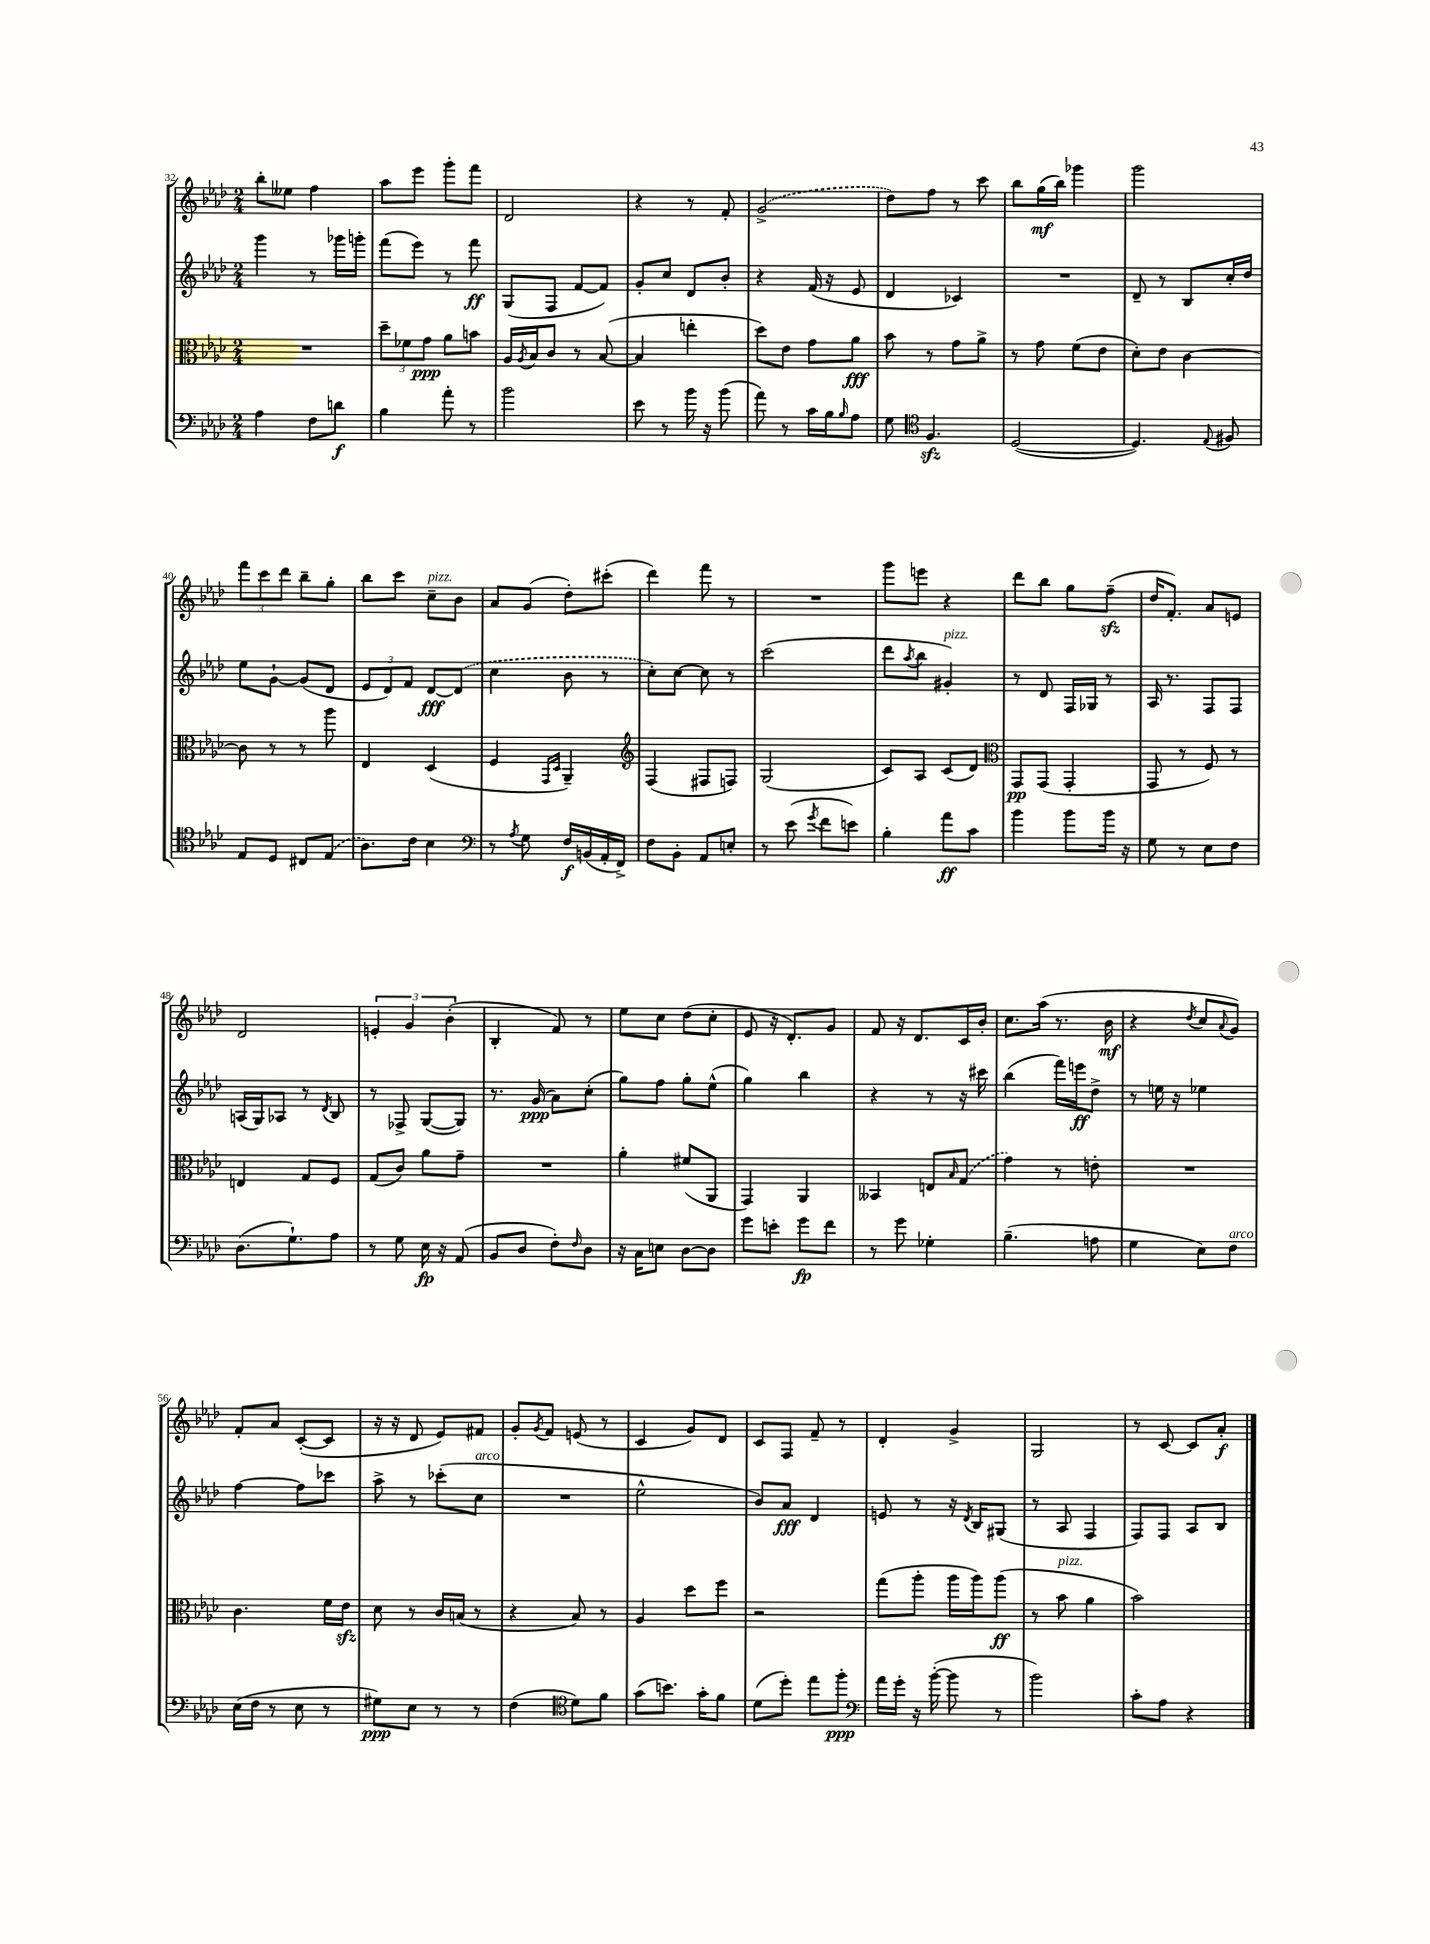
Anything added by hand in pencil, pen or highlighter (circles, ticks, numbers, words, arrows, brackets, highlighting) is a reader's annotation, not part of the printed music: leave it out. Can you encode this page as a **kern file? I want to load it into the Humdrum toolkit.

**kern	**kern	**kern	**kern
*staff4	*staff3	*staff2	*staff1
*clefF4	*clefC3	*clefG2	*clefG2
*k[b-e-a-d-]	*k[b-e-a-d-]	*k[b-e-a-d-]	*k[b-e-a-d-]
*M2/4	*M2/4	*M2/4	*M2/4
4A-	2r	4ggg	8bb-'
.	.	.	8ee--
8F	.	8r	4ff
8d	.	16ggg-	.
.	.	16ggg'	.
=	=	=	=
4B-	12dd-~	(8fff	8aa-
.	12f-	.	.
.	.	8eee-)	8eee-
.	12g	.	.
8a-'	8a-	8r	8ggg'
8r	8b	8fff	8fff
=	=	=	=
2b-	16A-	(8G	2d-
.	8qA-	.	.
.	16B-	.	.
.	8c	8F	.
.	8r	[8f	.
.	([8B-	8f])	.
=	=	=	=
8e-	4B-]	8g'	4r
8r	.	8cc	.
16b-	4ee'	8d-	8r
16r	.	.	.
(8b-	.	8b-'	8f'
=	=	=	=
8a-)	8dd-)	4r	(2g^
8r	8e-	.	.
16c	8g	(16f	.
16B-	.	16r	.
16qqB-	.	.	.
8A-	8a-	8e-	.
=	=	=	=
8G	8b-	4d-	8dd-)
*clefC4	*	*	*
4.F	8r	.	8ff
.	8g	4c-)	8r
.	8a-^	.	8ccc
=	=	=	=
([2D-	8r	2r	8bb-
.	8g	.	(16gg
.	.	.	16bb-)
.	(8f	.	4ggg-
.	8e-	.	.
=	=	=	=
4.D-])	8d-')	8d-~	2ggg
.	8e-	8r	.
.	[4c	8B-	.
8qqE-	.	.	.
8F#	.	16cc'	.
.	.	16dd-	.
=	=	=	=
8E-	8c]	8ee-	12fff
.	.	.	12ccc
8D-	8r	[8g`	.
.	.	.	12ddd-
8C#	8r	(8g]	8bb-~
(8E-	8aa-	8d-	8gg'
=	=	=	=
8.A-)	4E-	12e-	8bb-
.	.	12d-)	.
.	.	.	8ccc
.	.	12f	.
16c	.	.	.
4B-	(4D-	[8d-	8cc~
.	.	(8d-]	8b-
=	=	=	=
*clefF4	*	*	*
8r	4F	4cc	8a-
8qA-	.	.	.
8G	.	.	(8g
.	16qqGG	.	.
.	16qqD-	.	.
16F	4AA-~)	8b-	8dd-')
(16BB	.	.	.
16AA-'	.	8r	(8ccc#'
16FF^)	.	.	.
=	=	=	=
*	*clefG2	*	*
8F	(4F	8cc')	4ddd-)
8BB-'	.	[8cc	.
8AA-	8F#	8cc]	8fff
8E'	8F)	8r	8r
=	=	=	=
8r	(2G	(2ccc	2r
(8e-	.	.	.
8qg	.	.	.
8f	.	.	.
8e)	.	.	.
=	=	=	=
4B-'	8c)	8ddd-	8ggg
.	.	8qaa-	.
.	8A-	8bb-	8eee
8a-	(8c	4g#')	4r
8c	8d-)	.	.
=	=	=	=
*	*clefC3	*	*
4b-	8GG	8r	8ddd-
.	(8GG	8d-	8bb-
8b-	4GG'	16F	8gg
.	.	16G-	.
16b-	.	8r	(8ff~
16r	.	.	.
=	=	=	=
8G	8GG	16A-	16dd-
.	.	8.r	8.f')
8r	8r	.	.
8E-	8F)	8F	8a-
8F	8r	8F	8e
=	=	=	=
(8.D-	4E	(16A	2d-
.	.	16G)	.
.	.	8A-	.
8.G`)	.	.	.
.	8G	8r	.
.	.	8qd-	.
8A-	8F	8B-	.
=	=	=	=
8r	(8G	8r	6e'
8G	8c)	8F-^	.
.	.	.	6g
16E-	8a-	([8G	.
16r	.	.	.
.	.	.	(6b-'
(8AA-	8g~	8G])	.
=	=	=	=
8BB-	2r	8.r	4B-'
8D-	.	.	.
.	.	(16g	.
8F')	.	8a-)	8f)
16qqF	.	.	.
8D-	.	(8cc'	8r
=	=	=	=
16r	4a-'	8gg)	8ee-
16C	.	.	.
8E	.	8ff	8cc
[8D-	(8f#	8gg'	(8dd-
8D-]	8AA-	(8ee-^^	8cc'
=	=	=	=
8g	4GG)	4gg)	8e-
8e'	.	.	16r
.	.	.	8.d-')
8g	4AA-	4bb-	.
8f	.	.	8g
=	=	=	=
8r	4BB--	4r	8f
8g	.	.	16r
.	.	.	8.d-
4G-'	8E	8r	.
.	16qqB-	.	.
.	(8G	16r	16c
.	.	16ccc#	16b-'
=	=	=	=
(4.B-~	4g)	(4bb-	8.cc
.	.	.	(16aa-
.	8r	16fff)	8.r
.	.	16eee	.
8A	8e'	8dd-^	.
.	.	.	16b-
=	=	=	=
4G	2r	8r	4r
.	.	16ee	.
.	.	16r	.
.	.	.	8qdd-
8E-)	.	4ee-	8cc
.	.	.	8qqa-
8F	.	.	8g)
=	=	=	=
(16E-	4.c	[4ff	8f'
16F	.	.	.
8r	.	.	8a-
8E-	.	8ff]	([8c'
8r	16f	8ccc-	8c]
.	16e-	.	.
=	=	=	=
8G#)	8d-	8aa-^	16r
.	.	.	16r
8E-	8r	8r	8d-
8r	16c	(8ccc-'	8e-)
.	(16B	.	.
8r	8r	8cc	8f#
=	=	=	=
(4F	4r	2r	8g'
.	.	.	8qg
.	.	.	8f
*clefC4	*	*	*
8d-)	8B-)	.	(8e
8f	8r	.	8r
=	=	=	=
(8g	4A-	2ee-^^	4c
8.b)	.	.	.
.	8dd-	.	8g)
16g'	.	.	.
8f	8ff	.	8d-
=	=	=	=
(8d-	2r	8b-)	8c
8dd-')	.	8a-	8F
8ee-	.	4d-	8f~
8ff'	.	.	8r
=	=	=	=
*clefF4	*	*	*
16a-	(8gg	8e	4d-'
16g'	.	.	.
16r	8aa-'	8r	.
([16b-'	.	.	.
8b-]	16aa-	16r	4g^
.	.	8qd-	.
.	16aa-)	16B-	.
8r	(8aa-	(8G#	.
=	=	=	=
2b-)	8r	8r	2G
.	8b-	8A-	.
.	4a-	4F	.
=	=	=	=
8c'	2b-)	8F)	8r
8A-	.	8F	[8c
4r	.	8A-	8c]
.	.	8B-	8a-'
==	==	==	==
*-	*-	*-	*-
